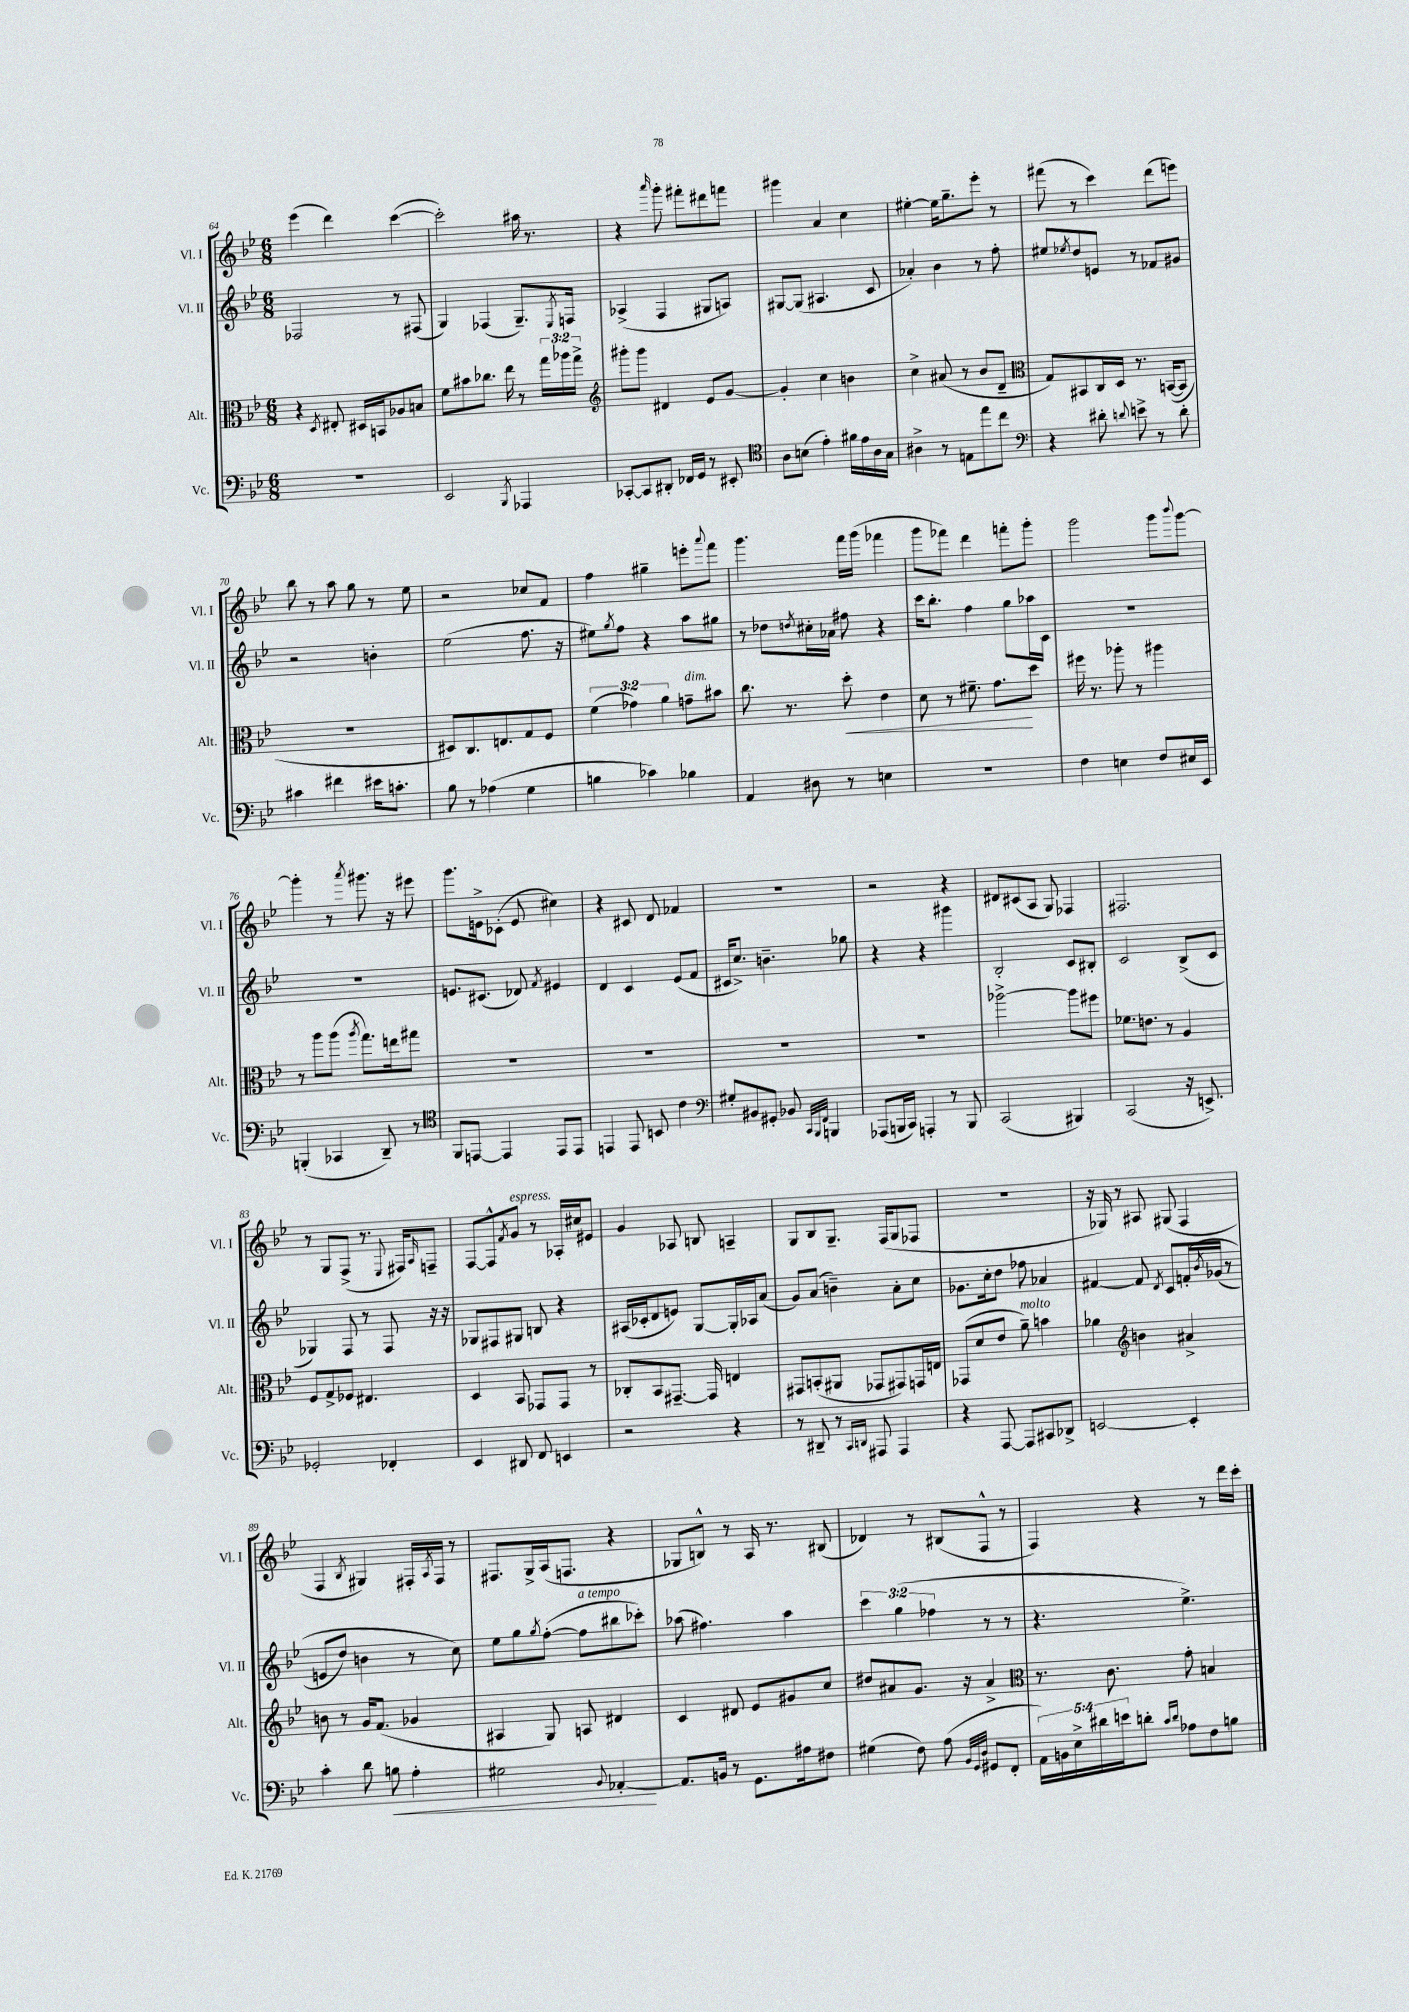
<<
\new StaffGroup <<
\new Staff = "s0" \with { instrumentName = "Vl. I" shortInstrumentName = "Vl. I" } {
    \clef treble \key bes \major \numericTimeSignature \time 6/8
    ees'''4( d'''4) c'''4~( |
    c'''2-.) ais''16 r8. |
    r4 \grace { a'''16 } g'''8-. fis'''8-. dis'''8 f'''8 |
    gis'''4 a'4 c''4 |
    eis''4~-. eis''16 g''8.-- ees'''8-. r8 |
    fis'''8( r8 c'''4) d'''8( e'''8) |
    bes''8 r8 a''8 g''8 r8 ees''8 |
    r2 ces''8 f'8 |
    f''4 gis''4-- e'''8-. \appoggiatura { a'''8 } f'''8 |
    g'''4. f'''16 g'''16( fes'''4 |
    g'''8 fes'''8) d'''4 f'''8-. g'''8-. |
    g'''2 g'''8 \appoggiatura { bes'''8 } g'''8~ |
    g'''4-. r8 \acciaccatura { a'''8 } gis'''8. r16 eis'''8 |
    g'''8. e'16-> ces'8-.( e'8 cis''4) |
    r4 cis'8 d'8 fes'4 |
    R2. |
    r2 r4 |
    dis'8 cis'8( a8 g8) fes4 |
    fis2. |
    r8 g8 f8->( r8. \appoggiatura { ees8 } fis16) \grace { a16 } f8-- |
    f8~ f8-^ \acciaccatura { f'8 } g'8^\markup { \italic "espress." } r8 aes16-. cis''16 eis'8 |
    g'4 aes8 b8 a4-- |
    g8 bes8 g8.-- f16( g8 fes8 |
    R2. |
    r16 ges16) r8 ais8 gis8( f4 |
    f4 \acciaccatura { bes8 } gis4) fis16-. \acciaccatura { a8 } fis16 r8 |
    fis8. g16-> a16( f8. r4 |
    ges8 b8-^) r8 a16 r8. bis8( |
    des'4) r8 bis8( f8-^ r8 |
    f4) r4 r8 d'''16 c'''16-. \bar "|." |
}
\new Staff = "s1" \with { instrumentName = "Vl. II" shortInstrumentName = "Vl. II" } {
    \clef treble \key bes \major \numericTimeSignature \time 6/8 \override Staff.TupletNumber.text = #tuplet-number::calc-fraction-text
    fes2 r8 fis8( |
    g4) fes4( g8.--) \acciaccatura { ees8 } f16 |
    aes4->( f4 gis8 a8) |
    gis8~ gis8( ais4. c'8 |
    aes'4-.) bes'4 r8 f''8-. |
    eis''8 \acciaccatura { ees''8 } d''8 e'8 r8 fes'8 gis'8 |
    r2 b'4-. |
    ees''2( f''8. r16 |
    eis''8) \acciaccatura { g''8 } f''8 r4 a''8 gis''8 |
    r8 des''8 \acciaccatura { d''8 } cis''16-. aes'16 fis''8 r4 |
    c'''16 bes''8.-. f''4 g''8 aes''16 c'16 |
    R2. |
    R2. |
    e'8. cis'8.( des'8) \acciaccatura { f'8 } eis'4 |
    d'4 c'4 ees'8( f'8 |
    cis'16 c''8.->) b'4.-- ges''8 |
    r4 r4 gis'''4 |
    bes2-. c'8 bis8-. |
    c'2 bes8->( c'8 |
    ges4) f8 r8 f8 r16 r16 |
    ges8 fis8 gis8 b8 r4 |
    ais16( ces'16-. d'8 e'8) g8~ g16-. aes16 a'8( |
    g'8) a'8( b'4--) a'8-. c''8 |
    ges'8. c''16-. d''8 fes''8 aes'4 |
    fis'4~ fis'8 \acciaccatura { d'8 } c'8 f'16-.\( \acciaccatura { bes'8 } ges'16( r8 |
    e'8 d''8) b'4 r8 c''8\) |
    ees''8 g''8 \acciaccatura { g''8 } f''8~-.( f''8^\markup { \italic "a tempo" } bis''8 ces'''8-.) |
    aes''8( fis''4.) aes''4 |
    \tuplet 3/2 { c'''4 g''4( fes''4 } r8 r8 |
    r4. ees''4.->) \bar "|." |
}
\new Staff = "s2" \with { instrumentName = "Alt." shortInstrumentName = "Alt." } {
    \clef alto \key bes \major \numericTimeSignature \time 6/8 \override Staff.TupletNumber.text = #tuplet-number::calc-fraction-text
    r4 \acciaccatura { d8 } eis8-. dis16 b,16 aes8 b8 |
    f'8 bis'8 ces''8. ees''16 r8 \tuplet 3/2 { g''16 aes''16 g''16-> } |
    \clef treble gis'''8-. gis'''8 dis'4 ees'8 g'8~ |
    g'4-. c''4 b'4 |
    c''4-> ais'8( r8 bes'8 d'8-- |
    \clef alto g8) bis,8 c16 d16 r8. b,16~( b,8 |
    R2. |
    dis8) c8. e8. g8 f8 |
    \tuplet 3/2 { f'4( ges'4) a'4 } g'8--^\markup { \italic "dim." } bis'8 |
    c''8. r8. d''8-.\< ees'4 |
    d'8 r8 fis'8.-- g'8.\! d''8 |
    fis''16 r8. aes''8-. r8 ais''4 |
    r8 a''8 a''8( \acciaccatura { a''8 } g''8.) e''16 gis''8 |
    R2. |
    R2. |
    R2. |
    R2. |
    aes''2~-> aes''8 fis''8 |
    fes'8. e'8. r8 a4 |
    f8 g8-> fes8 eis4. |
    d4 bes,8 ges,8 ges,8 r8 |
    ces8-. bes,8 gis,8.~-- gis,16 e4 |
    gis,8 b,8-.( ais,8 ges,8 gis,8) g,16 e16 |
    ges,8( d'8 ees'8 a'8--^\markup { \italic "molto" }) b'4 |
    aes'4 \clef treble b'4 ais'4-> |
    b'8 r8 g'16 f'8.( ges'4 |
    ais4 g8) a8 dis'4 |
    c'4 dis'8 ees'8 gis'8 c''8 |
    dis''8 ais'8 g'8. r16 ais'4-> |
    \clef alto r8. c'8. g'8-. b4 \bar "|." |
}
\new Staff = "s3" \with { instrumentName = "Vc." shortInstrumentName = "Vc." } {
    \clef bass \key bes \major \numericTimeSignature \time 6/8 \override Staff.TupletNumber.text = #tuplet-number::calc-fraction-text
    R2. |
    ees,2 \acciaccatura { bes,,8 } aes,,4 |
    ces,8~-. ces,8 dis,8-. fes,16 g,16 r8 eis,8-. |
    \clef tenor a8 b8( ees'4-.) fis'16 ees'16 a16 g16 |
    ais4-> r8 e8 ees''8 c''8 |
    \clef bass r4 dis'8-. \appoggiatura { d'8 } e'8-> r8 d'8-. |
    cis'4 fis'4 eis'16 c'8.-. |
    bes8 r8 aes4( g4 |
    b4 ces'4) bes4 |
    a,4 dis8 r8 e4 |
    R2. |
    f4 e4 f8 eis16 ees,16 |
    b,,4-.( ces,4 d,8--) r8 |
    \clef tenor f,8 e,8~ e,4 e,8 e,8 |
    e,4 e,8 b,8 c'4 |
    \clef bass gis8-. bis,8 gis,8-. bes,8 \grace { c,32 bes,,32 f,32 } b,,4 |
    aes,,8( b,,16 c,16) a,,4-. r8 b,,8 |
    c,2( bis,,4) |
    c,2( r16 e,8.->) |
    ges,2-. fes,4-. |
    ees,4 dis,8 f,8 e,4 |
    r2 r4 |
    r8 dis,8-- r8 \grace { c,16 d,16 } ais,,8 ais,,4 |
    r4 a,,8~ a,,8 cis,8 des,8-> |
    e,2~ e,4-. |
    c'4-. d'8 b8\< a4-. |
    gis2 \appoggiatura { bes,8 } aes,4~-.\! |
    aes,8. b,16 r8 g,8. ais16 fis8 |
    gis4( f8) a8( \grace { bes,32 g,32 d32 } gis,8 f,8-. |
    \tuplet 5/4 { a,16) b,16 ees16-> dis'16 e'16 } d'8-. \grace { c'16 d'16 } aes8 f8 b8 \bar "|." |
}
>>
>>
\layout { \context { \Score currentBarNumber = #64 } }
